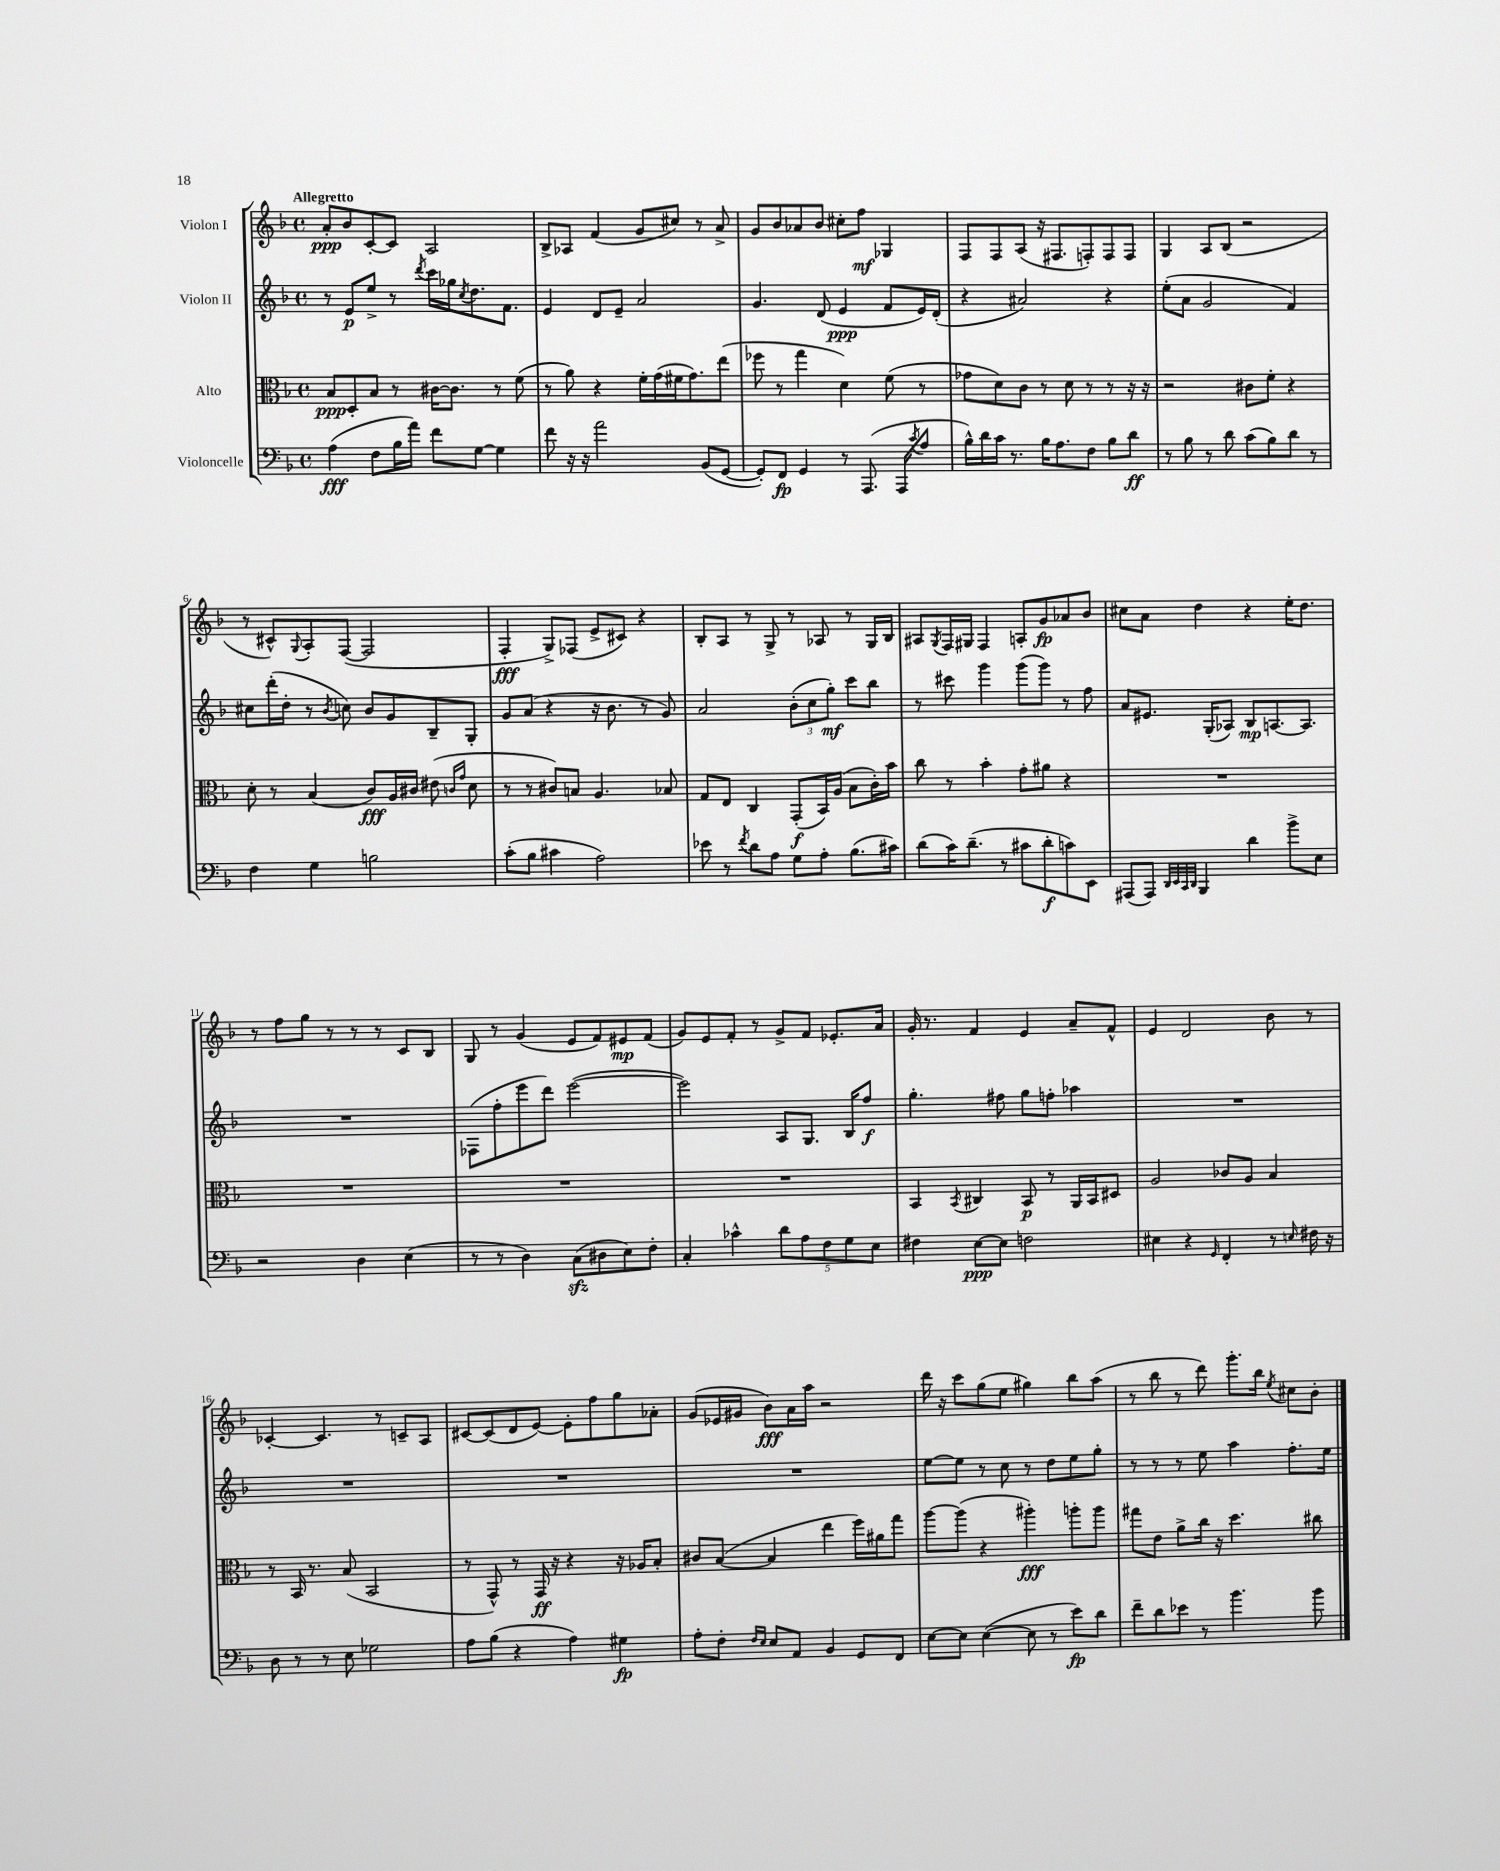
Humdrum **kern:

**kern	**dynam	**kern	**dynam	**kern	**dynam	**kern	**dynam
*part4	*part4	*part3	*part3	*part2	*part2	*part1	*part1
*staff4	*staff4	*staff3	*staff3	*staff2	*staff2	*staff1	*staff1
*I"Violoncelle	*	*I"Alto	*	*I"Violon II	*	*I"Violon I	*
*clefF4	*	*clefC3	*	*clefG2	*	*clefG2	*
*k[b-]	*	*k[b-]	*	*k[b-]	*	*k[b-]	*
*M4/4	*	*M4/4	*	*M4/4	*	*M4/4	*
*met(c)	*	*met(c)	*	*met(c)	*	*met(c)	*
=1	=1	=1	=1	=1	=1	=1	=1
!	!	!	!	!	!	!LO:TX:a:B:t=Allegretto	!
(4A\	fff	8B-/L	ppp	8r	.	8a'/L	ppp
.	.	8D'/	.	8e/L	p	8b-/	.
8F\L	.	8B-/J	.	8ee^/J	.	[8c'/	.
16B-\L	.	8r	.	8r	.	8c/J]	.
16a\JJ)	.	.	.	.	.	.	.
.	.	.	.	8qddd/	.	.	.
8f\L	.	[16c#X\KL	.	16ccc\LL	.	2A/	.
.	.	8.c#\J]	.	16gg-X\J	.	.	.
.	.	.	.	8qcc/	.	.	.
[8G\J	.	.	.	8.dd\	.	.	.
4G\]	.	8r	.	.	.	.	.
.	.	.	.	8.f\J	.	.	.
.	.	(8f\	.	.	.	.	.
=2	=2	=2	=2	=2	=2	=2	=2
8f\	.	8r	.	4e/	.	8B-^/L	.
16r	.	8a\)	.	.	.	8A-X/J	.
16r	.	.	.	.	.	.	.
2a\	.	4r	.	8d/L	.	(4f/	.
.	.	.	.	8e~/J	.	.	.
.	.	16f'\LL	.	2a/	.	8g/L	.
.	.	(16g\	.	.	.	.	.
.	.	16f#X\J	.	.	.	8cc#X/J)	.
.	.	8.g\)	.	.	.	.	.
(8BB-/L	.	.	.	.	.	8r	.
[8GG/J	.	(8ee\J	.	.	.	8a^/	.
=3	=3	=3	=3	=3	=3	=3	=3
8GG'/L])	.	8ff-X\	.	4.g/	.	8g/L	.
8FF/J	fp	8r	.	.	.	8b-/	.
4GG/	.	4gg\	.	.	.	8a-X/	.
.	.	.	.	(8d/	.	8b-/J	.
8r	.	4d\)	.	4e/	ppp	8cc#X'\L	.
(8.AAA/	.	.	.	.	.	8ff\J	mf
.	.	(8f\	.	8f/L	.	4G-X/	.
16AAA/KL	.	.	.	.	.	.	.
8qc/	.	.	.	.	.	.	.
8A/J	.	8r	.	16e/L)	.	.	.
.	.	.	.	(16d'/JJ	.	.	.
=4	=4	=4	=4	=4	=4	=4	=4
16B-^^\LL)	.	8g-X\L	.	4r	.	8F/L	.
16d\	.	.	.	.	.	.	.
16c\JJ	.	8d\)	.	.	.	8F/	.
8.r	.	.	.	.	.	.	.
.	.	8c\J	.	2a#X/)	.	(8A/J	.
16B-\KL	.	8r	.	.	.	16r	.
8.A\	.	.	.	.	.	8.F#X/L	.
.	.	8d\	.	.	.	.	.
8F\J	.	8r	.	.	.	8Fn'/)	.
8B-\L	.	8r	.	4r	.	8F/	.
8d\J	ff	16r	.	.	.	8F/J	.
.	.	16r	.	.	.	.	.
=5	=5	=5	=5	=5	=5	=5	=5
8r	.	2r	.	(8ee'\L	.	4G/	.
8B-\	.	.	.	8a\J	.	.	.
8r	.	.	.	2g/	.	8A/L	.
8d\	.	.	.	.	.	(8B-/J	.
(8c\L	.	8c#X\L	.	.	.	2r	.
8B-\)	.	8f'\J	.	.	.	.	.
8d\J	.	4r	.	4f/)	.	.	.
8r	.	.	.	.	.	.	.
!!LO:LB:g=z
=6	=6	=6	=6	=6	=6	=6	=6
4F\	.	8d'\	.	8cc#X\L	.	8r	.
.	.	8r	.	(16ddd'\L	.	8c#X^^/L)	.
.	.	.	.	16dd'\JJ	.	.	.
.	.	.	.	.	.	8qqG/	.
4G\	.	(4B-/	.	8r	.	8A'/	.
.	.	.	.	8qb-/	.	.	.
.	.	.	.	8ccn\)	.	([8F/J	.
2Bn\	.	8c/L)	fff	8b-/L	.	2F/]	.
.	.	16A/L	.	8g/	.	.	.
.	.	16c#X/JJ	.	.	.	.	.
.	.	(8e#X\	.	8B-~/	.	.	.
.	.	16qqcn/LL	.	.	.	.	.
.	.	16qqg/JJ	.	.	.	.	.
.	.	8d\	.	8G'/J	.	.	.
=7	=7	=7	=7	=7	=7	=7	=7
(8c'\L	.	8r	.	8g/L	.	4F'/	fff
8B-\J	.	8r	.	(8a/J	.	.	.
4c#X\	.	8c#X/L)	.	4r	.	8G^/L)	.
.	.	8Bn/J	.	.	.	(8F-X/J	.
2A\)	.	4.A/	.	16r	.	8e^/L	.
.	.	.	.	8.b-\	.	.	.
.	.	.	.	.	.	8c#X/J)	.
.	.	.	.	8r	.	4r	.
.	.	8B-X/	.	8g/)	.	.	.
=8	=8	=8	=8	=8	=8	=8	=8
8e-X\	.	8G/L	.	2a/	.	8B-'/L	.
8r	.	8E/J	.	.	.	8A/J	.
8qf/	.	.	.	.	.	.	.
8d\L	.	4C/	.	.	.	8r	.
8A\J	.	.	.	.	.	8G^/	.
8G\L	.	(8GG'/L	f	(12b-'\L	.	8r	.
.	.	.	.	12cc\	.	.	.
8A'\J	.	16BB-/L)	.	.	.	8A-X/	.
.	.	.	.	12gg'\J)	mf	.	.
.	.	(16A/JJ	.	.	.	.	.
(8.B-\L	.	8B-\L	.	8ccc\L	.	8r	.
.	.	16c'\L)	.	8bb-\J	.	16G/LL	.
16c#X\Jk)	.	16b-\JJ	.	.	.	16B-/JJ	.
=9	=9	=9	=9	=9	=9	=9	=9
(8d\L	.	8cc\	.	8r	.	8A#X/L	.
.	.	.	.	.	.	8qG/	.
16c\K)	.	8r	.	8ccc#X\	.	16F/L	.
(8.d~\J	.	.	.	.	.	16G#X/JJ	.
.	.	4b-'\	.	4ggg\	.	4F/	.
8r	.	.	.	.	.	.	.
8c#X\L	.	8g'\L	.	(8ggg\L	.	8An'/L	.
8d'\	f	8a#X\J	.	8ggg\J)	.	8g/	fp
8cn\)	.	4r	.	8r	.	8a-X/	.
8EE\J	.	.	.	8ff\	.	8b-/J	.
=10	=10	=10	=10	=10	=10	=10	=10
(8AAA#X/L	.	1r	.	8a/L	.	8cc#X\L	.
8AAA#/J)	.	.	.	8.e#X/J	.	8a\J	.
32qqDD/LLL	.	.	.	.	.	.	.
32qqEE/	.	.	.	.	.	.	.
32qqCC/	.	.	.	.	.	.	.
32qqDD/JJJ	.	.	.	.	.	.	.
4BBB-/	.	.	.	.	.	4dd\	.
.	.	.	.	(16G'/KL	.	.	.
.	.	.	.	8A-X/J)	.	.	.
4d\	.	.	.	8B-/L	mp	4r	.
.	.	.	.	[8.An/	.	.	.
8b-^\L	.	.	.	.	.	16ee'\KL	.
.	.	.	.	8.A/J]	.	8.dd\J	.
8E\J	.	.	.	.	.	.	.
!!LO:LB:g=z
=11	=11	=11	=11	=11	=11	=11	=11
2r	.	1r	.	1r	.	8r	.
.	.	.	.	.	.	8ff\L	.
.	.	.	.	.	.	8gg\J	.
.	.	.	.	.	.	8r	.
4D\	.	.	.	.	.	8r	.
.	.	.	.	.	.	8r	.
(4E\	.	.	.	.	.	8c/L	.
.	.	.	.	.	.	8B-/J	.
=12	=12	=12	=12	=12	=12	=12	=12
8r	.	1r	.	(8F-X\L	.	8G/	.
8r	.	.	.	8ff'\	.	8r	.
4D\)	.	.	.	8eee\	.	(4g/	.
.	.	.	.	8ddd\J)	.	.	.
(8Czz\L	.	.	.	([2eee\	.	8e/L	.
8D#X\	.	.	.	.	.	8f/)	.
8E\)	.	.	.	.	.	8e#X/	mp
8F'\J	.	.	.	.	.	(8f/J	.
=13	=13	=13	=13	=13	=13	=13	=13
4C'/	.	1r	.	2eee\])	.	8g/L)	.
.	.	.	.	.	.	8e/	.
4c-X^^\	.	.	.	.	.	8f'/J	.
.	.	.	.	.	.	8r	.
10d\L	.	.	.	8A/L	.	8g^/L	.
10A\	.	.	.	.	.	.	.
.	.	.	.	8.G/J	.	8f/J	.
10F\	.	.	.	.	.	.	.
.	.	.	.	.	.	8.e-X'/L	.
10G\	.	.	.	.	.	.	.
.	.	.	.	16B-/KL	.	.	.
.	.	.	.	8ff/J	f	.	.
10E\J	.	.	.	.	.	.	.
.	.	.	.	.	.	16a/Jk	.
=14	=14	=14	=14	=14	=14	=14	=14
4F#X\	.	4BB-/	.	4.gg'\	.	16g'/	.
.	.	.	.	.	.	8.r	.
.	.	8qBB-/	.	.	.	.	.
[8E\L	ppp	4C#X/	.	.	.	4f/	.
8E\J]	.	.	.	8ff#X\	.	.	.
2Fn\	.	8BB-/	p	8gg\L	.	4e/	.
.	.	8r	.	8ffn'\J	.	.	.
.	.	16AA/LL	.	4aa-X\	.	8a~/L	.
.	.	16BB-/J	.	.	.	.	.
.	.	8D#X/J	.	.	.	8f^^/J	.
=15	=15	=15	=15	=15	=15	=15	=15
4E#X\	.	2A/	.	1r	.	4e/	.
4r	.	.	.	.	.	2d/	.
16qqGG/	.	.	.	.	.	.	.
4FF'/	.	8c-X/L	.	.	.	.	.
.	.	8A/J	.	.	.	.	.
8r	.	4B-/	.	.	.	8b-\	.
16qqEn/	.	.	.	.	.	.	.
16F#X\	.	.	.	.	.	8r	.
16r	.	.	.	.	.	.	.
!!LO:LB:g=z
=16	=16	=16	=16	=16	=16	=16	=16
8D\	.	8r	.	1r	.	[4c-X'/	.
8r	.	16BB-/	.	.	.	.	.
.	.	8.r	.	.	.	.	.
8r	.	.	.	.	.	4.c-/]	.
8E\	.	(8B-/	.	.	.	.	.
2G-X\	.	2BB-/	.	.	.	.	.
.	.	.	.	.	.	8r	.
.	.	.	.	.	.	8cn~/L	.
.	.	.	.	.	.	8A/J	.
=17	=17	=17	=17	=17	=17	=17	=17
8A\L	.	8r	.	1r	.	[8c#X/L	.
(8B-\J	.	8GG^^/)	.	.	.	(8c#/]	.
4r	.	8r	.	.	.	8d/	.
.	.	16GG/	ff	.	.	[8e/J)	.
.	.	16r	.	.	.	.	.
4A\)	.	4r	.	.	.	8e'\L]	.
.	.	.	.	.	.	8ff\	.
4G#X\	fp	16r	.	.	.	8gg\	.
.	.	16A-X/KL	.	.	.	.	.
.	.	8B-'/J	.	.	.	8a-X'\J	.
=18	=18	=18	=18	=18	=18	=18	=18
8A'\L	.	8c#X/L	.	1r	.	(8g/L	.
8F'\J	.	([8B-/J	.	.	.	16e-X/L	.
.	.	.	.	.	.	16g#X/JJ	.
16qqF/LL	.	.	.	.	.	.	.
16qqE/JJ	.	.	.	.	.	.	.
8E/L	.	4B-/]	.	.	.	8b-\L)	fff
8AA/J	.	.	.	.	.	16a\L	.
.	.	.	.	.	.	16aa\JJ	.
4BB-/	.	4ee\	.	.	.	2r	.
8GG/L	.	16ff\LL)	.	.	.	.	.
.	.	16a#X\J	.	.	.	.	.
8FF/J	.	8gg\J	.	.	.	.	.
=19	=19	=19	=19	=19	=19	=19	=19
[8E\L	.	[8aa\L	.	[8ee\L	.	16ddd\	.
.	.	.	.	.	.	16r	.
8E\J]	.	(8aa\J]	.	8ee\J]	.	8ccc\L	.
([4E\	.	4r	.	8r	.	(8gg\	.
.	.	.	.	8cc\	.	8ee\J	.
8E\]	.	4aa#X'\)	fff	8r	.	4gg#X\)	.
8r	.	.	.	8dd\L	.	.	.
8e\L)	fp	8aan'\L	.	8ee\	.	8bb-\L	.
8d\J	.	8aa\J	.	8gg'\J	.	(8aa\J	.
=20	=20	=20	=20	=20	=20	=20	=20
8f~\L	.	8gg#X\L	.	8r	.	8r	.
8d\	.	8e\J	.	8r	.	8bb-\	.
8e-X\J	.	8a^\L	.	8r	.	8r	.
8r	.	16cc\Jk	.	8ee\	.	8ddd\)	.
.	.	16r	.	.	.	.	.
4.b-\	.	4.dd\	.	4aa\	.	8.ggg'\L	.
.	.	.	.	.	.	16bb-\Jk	.
.	.	.	.	.	.	8qee/	.
.	.	.	.	8.ff'\L	.	8cc#X\L	.
8b-\	.	8cc#X\	.	.	.	8b-'\J	.
.	.	.	.	16ee\Jk	.	.	.
==	==	==	==	==	==	==	==
*-	*-	*-	*-	*-	*-	*-	*-
